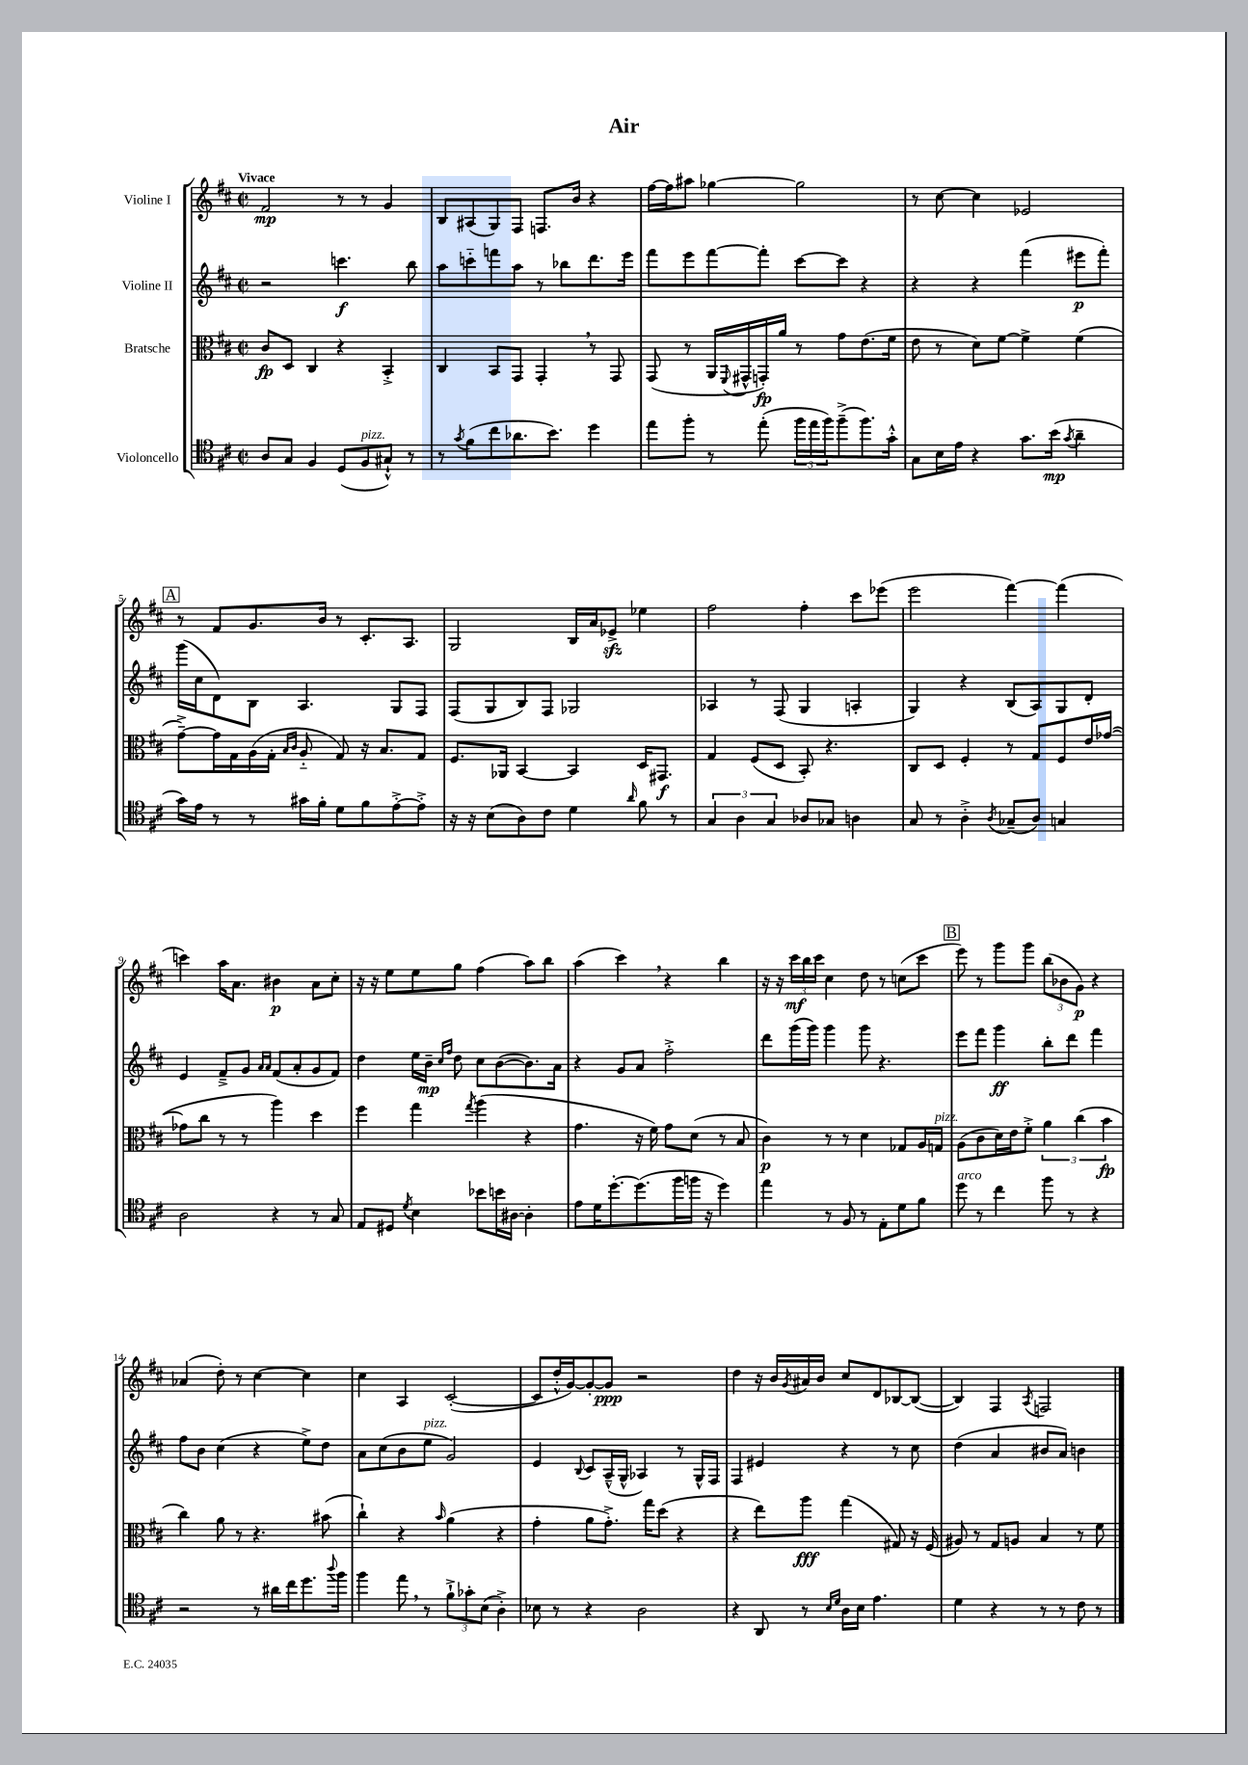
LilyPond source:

\header { title = "Air" }
<<
\new StaffGroup <<
\new Staff = "s0" \with { instrumentName = "Violine I" } {
    \clef treble \key d \major \defaultTimeSignature \time 2/2 \tempo "Vivace"
    fis'2\mp r8 r8 g'4 |
    b8 ais8( g8) fis8 f8. b'16 r4 |
    fis''16~ fis''16 ais''8 ges''4~ ges''2 |
    r8 cis''8~ cis''4 ees'2 |
    \mark \markup { \box "A" } r8 fis'8 g'8. b'16 r8 cis'8.-. a8. |
    g2 b16 a'16 ees'8->\sfz ees''4 |
    fis''2 fis''4-. cis'''8 ees'''8( |
    e'''2 fis'''4~) fis'''4( |
    c'''4) a''16 a'8. bis'4\p a'8 cis''8-. |
    r16 r16 e''8 e''8 g''8 fis''4( a''8) b''8 |
    a''4( cis'''4) \breathe r4 b''4 |
    r16 r16 \tuplet 3/2 { cis'''16\mf b''16 cis'''16 } cis''4 d''8 r8 c''8( cis'''8 |
    \mark \markup { \box "B" } e'''8) r8 g'''8 g'''8 \tuplet 3/2 { b''8( bes'8 g'8\p) } r4 |
    aes'4( d''8-.) r8 cis''4~ cis''4 |
    cis''4 a4 cis'2~-.( |
    cis'8 d''16-.-^ g'16~) g'8~-. g'8\ppp r2 |
    d''4 r16 b'16 \acciaccatura { g'8 } ais'16 b'16 cis''8 d'8 bes8~ bes8~( |
    bes4) fis4 \acciaccatura { a8 } f2 \bar "|." |
}
\new Staff = "s1" \with { instrumentName = "Violine II" } {
    \clef treble \key d \major \defaultTimeSignature \time 2/2
    r2 c'''4.\f b''8 |
    a''8 c'''8-_ f'''8 a''8 r8 bes''8 d'''8. e'''16 |
    fis'''8 e'''8 fis'''8~ fis'''8-. cis'''8~ cis'''8 r4 |
    r4 r4 fis'''4( eis'''8\p fis'''8-.) |
    \mark \markup { \box "A" } g'''16( cis''16 d'8) b8 a4. g8 fis8 |
    fis8( g8 b8) fis8 ges2 |
    aes4 r8 fis8( g4 a4-. |
    g4) r4 b8( a8) g8 d'8-. |
    e'4 fis'8---> g'8 \grace { a'16 a'16 } fis'8( a'8-. g'8 fis'8) |
    d''4 e''16 b'16--\mp \grace { cis''16 fis''16 } d''8 cis''8 b'8~( b'8.) a'16 |
    r4 g'8 a'8 fis''2-.-> |
    d'''8 g'''16( g'''16) g'''4 g'''8 r4. |
    \mark \markup { \box "B" } e'''8 fis'''8 g'''4\ff b''8-. d'''8 fis'''4 |
    fis''8 b'8 cis''4( r4 e''8->) d''8 |
    a'8 cis''8( b'8 e''8^\markup { \italic "pizz." } g'2) |
    e'4 \appoggiatura { b8 } cis'8 a16---^( g16-^ aes4) r8 g16-^ fis16 |
    fis4 eis'4 r4 r8 cis''8 |
    d''4( a'4 bis'8 a'8) b'4 \bar "|." |
}
\new Staff = "s2" \with { instrumentName = "Bratsche" } {
    \clef alto \key d \major \defaultTimeSignature \time 2/2
    cis'8\fp d8 cis4 r4 b,4-.-> |
    cis4 b,8 g,8 g,4-. \breathe r8 g,8 |
    g,8( r8 a,16 \appoggiatura { fis,8 } gis,16-^ g,16-.\fp) a'16 r8 g'8 e'8.( fis'16 |
    e'8 r8 d'8) fis'8~ fis'4-> fis'4( |
    \mark \markup { \box "A" } g'8~--->) g'16 g16 a16( g16-. \grace { b16 cis'16 } a8-_ g8) r16 b8. g8 |
    fis8. aes,16 b,4~ b,4 d16 gis,8.\f |
    g4 fis8( d8 b,8-.) r4. |
    cis8 d8 fis4-. r8 g8 fis8 e'16 ges'16~( |
    ges'8 cis''8 r8 r8 a''4) d''4 |
    fis''4 g''4 \acciaccatura { g''8 } a''4( r4 |
    g'4. r16 fis'16) g'8 d'8( r8 b8 |
    cis'4\p) r8 r8 d'4 ges8 a16 g16^\markup { \italic "pizz." } |
    \mark \markup { \box "B" } a8( cis'8 d'16) e'16 fis'8-.-> \tuplet 3/2 { a'4 cis''4( b'4\fp } |
    cis''4) a'8 r8 r4. bis'8( |
    cis''4-!) r4 \grace { b'16 } a'4( r4 |
    g'4-. a'8 g'8.-.->) g''16 d''8( r4 |
    r4 e''8) a''8\fff g''4( gis8) r16 fis16( |
    ais8) r8 g8 a8 b4 r8 fis'8 \bar "|." |
}
\new Staff = "s3" \with { instrumentName = "Violoncello" } {
    \clef tenor \key d \major \defaultTimeSignature \time 2/2
    a8 g8 fis4 d8( fis8^\markup { \italic "pizz." } gis8-!-^) r8 |
    r8 \acciaccatura { g'8 } fis'8( cis''8 aes'8. b'8.) d''4 |
    e''8 fis''8-. r8 e''8-.( \tuplet 3/2 { fis''16 e''16 fis''16) } fis''8--->( fis''8.) g'16-.-^ |
    g8 b16 e'16 r4 g'8. b'16\mp( \acciaccatura { g'8 } a'4-- |
    \mark \markup { \box "A" } g'16) e'16 r8 r8 gis'16 fis'16-. d'8 fis'8 e'8~-.-> e'8-.-> |
    r16 r16 b8( a8) cis'8 d'4 \grace { a'16 } fis'8 r8 |
    \tuplet 3/2 { g4 a4 g4 } aes8 ges8 a4 |
    g8 r8 a4-.-> \acciaccatura { a8 } ges8--( a8) g4 |
    a2 r4 r8 g8 |
    e8 dis8 \acciaccatura { d'8 } b4 bes'8 b'16 ais16~ ais4-. |
    e'8 d'16 d''8.~-. d''8.( fis''16 f''16 r16 d''4) |
    e''4 r8 fis8 r8 e8-. d'8 fis'8 |
    \mark \markup { \box "B" } d''8^\markup { \italic "arco" } r8 cis''4 fis''8 r8 r4 |
    r2 r8 ais'16 cis''16 d''8. \appoggiatura { a''8 } fis''16 |
    fis''4 e''8 \breathe r8 \tuplet 3/2 { fis'8-!-> ges'8-. b8( } a4-.->) |
    bes8 r8 r4 a2 |
    r4 a,8 r8 \grace { b16 d'16 } a16 b16 e'4. |
    d'4 r4 r8 r8 cis'8 r8 \bar "|." |
}
>>
>>
